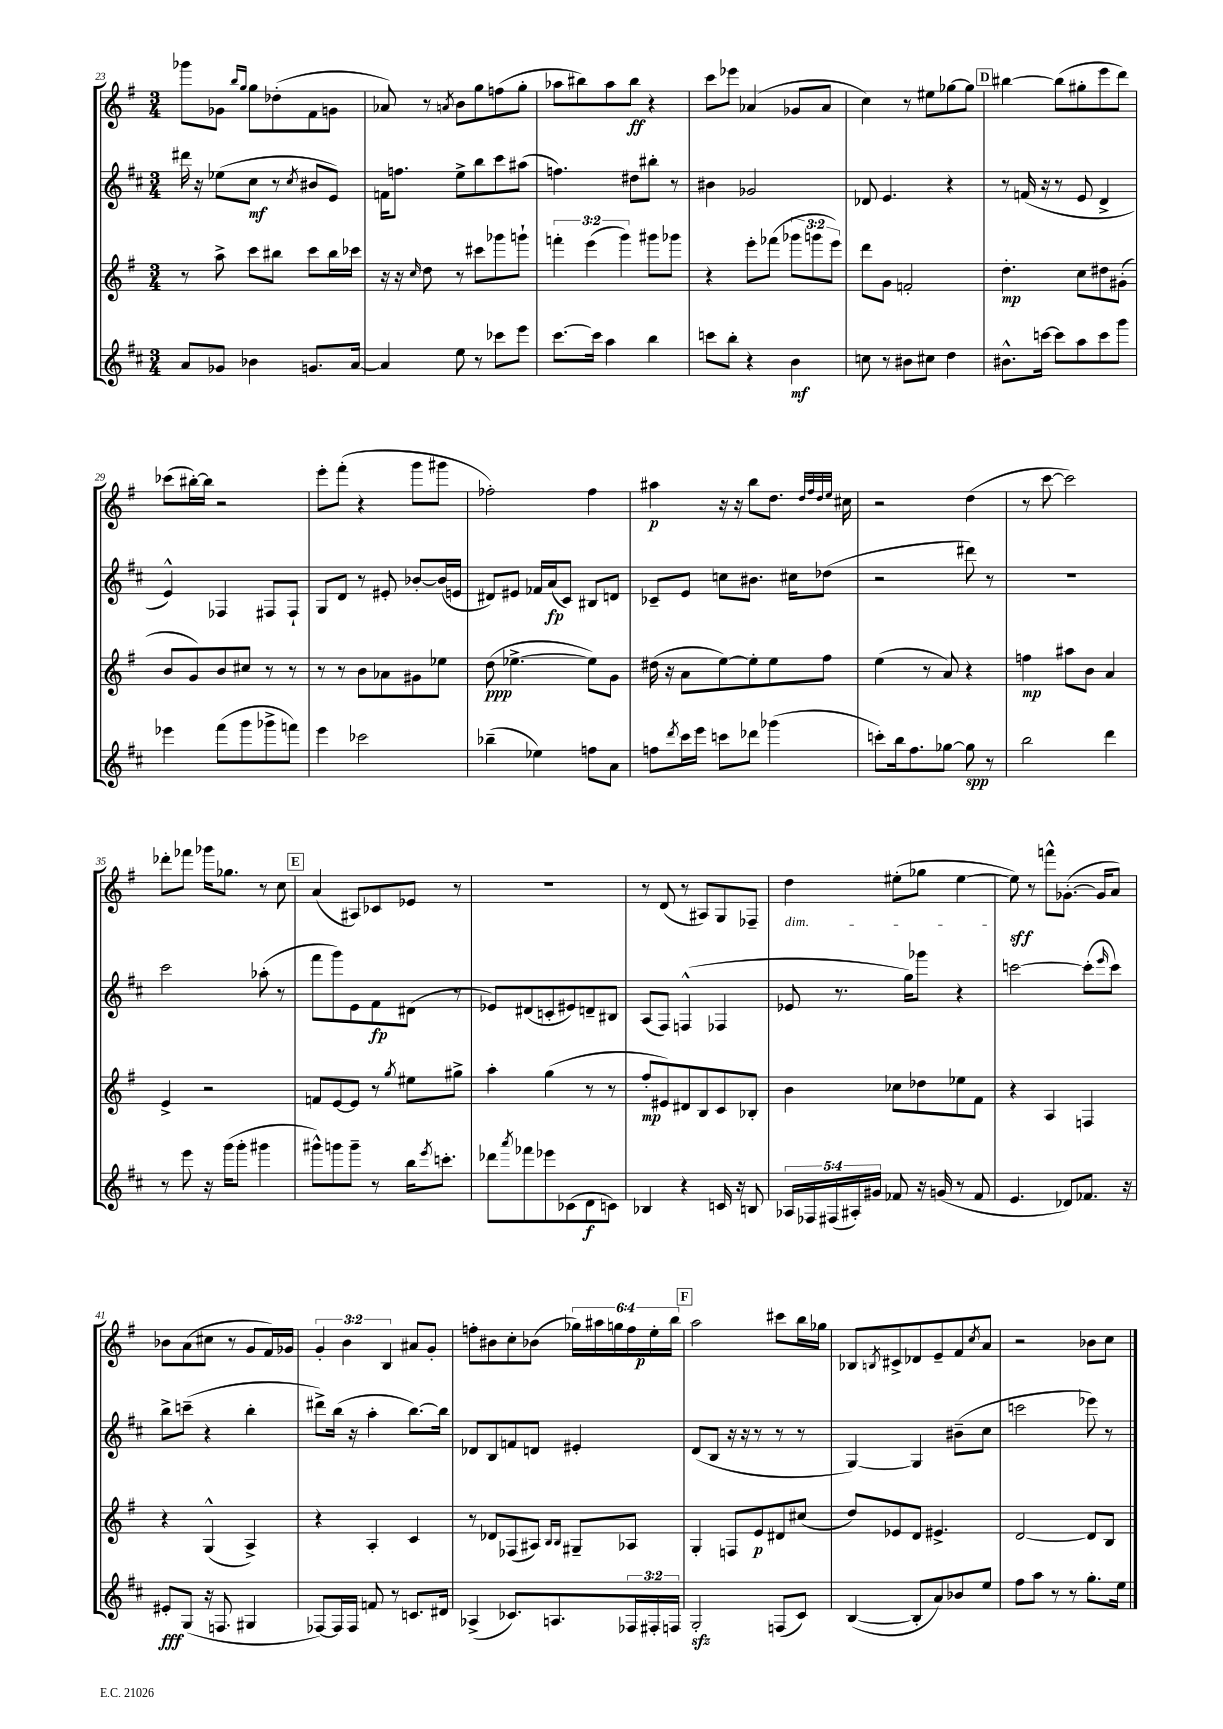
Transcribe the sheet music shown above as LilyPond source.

<<
\new StaffGroup <<
\new Staff = "s0" {
    \clef treble \key g \major \numericTimeSignature \time 3/4 \override Staff.TupletNumber.text = #tuplet-number::calc-fraction-text
    ges'''8 ges'8 \grace { b''16 g''16 } g''8 des''8-.( fis'8 g'8 |
    aes'8) r8 \acciaccatura { a'8 } b'8 g''8 f''8( g''8-. |
    aes''8 bis''8) aes''8 bis''8\ff r4 |
    c'''8 ees'''8 aes'4( ges'8 aes'8 |
    c''4) r8 eis''8 ges''8~ ges''8 |
    \mark \markup { \box "D" } bis''4~ bis''8( gis''8-. e'''8 d'''8) |
    ces'''8( bis''16~-.) bis''16 r2 |
    e'''8-. fis'''8-.( r4 g'''8 gis'''8 |
    fes''2-.) fes''4 |
    ais''4\p r16 r16 b''8 d''8. \grace { d''32 fis''32 d''32 e''32 } cis''16 |
    r2 d''4( |
    r8 c'''8~ c'''2) |
    des'''8-. fes'''8 ges'''16 ges''8. r8 c''8 |
    \mark \markup { \box "E" } a'4( ais8) ces'8 ees'8 r8 |
    R2. |
    r8 d'8( r8 ais8) g8 fes8-- |
    d''4\dim eis''8-.( ges''8 eis''4~ |
    eis''8\sff\!) r8 f'''8-^ ges'8.~-.( ges'16 a'8) |
    bes'8 a'8( cis''8 r8 g'8 fis'16) ges'16 |
    \tuplet 3/2 { g'4-. b'4 b4 } ais'8 g'8-. |
    f''8-. bis'8 c''8-. bes'8( \tuplet 6/4 { ges''16) ais''16 g''16 f''16 e''16-.\p b''16 } |
    \mark \markup { \box "F" } a''2 cis'''8 b''16 ges''16 |
    bes8 \acciaccatura { b8 } cis'8-> des'8 e'8-- fis'8 \acciaccatura { c''8 } a'8 |
    r2 bes'8 c''8 \bar "|." |
}
\new Staff = "s1" {
    \clef treble \key d \major \numericTimeSignature \time 3/4
    dis'''16 r16 ees''8( cis''8\mf r8 \acciaccatura { cis''8 } bis'8 e'8) |
    f'16 f''8. e''8-> b''8 cis'''8 ais''8( |
    f''4.) dis''8 bis''8-. r8 |
    bis'4 ges'2 |
    des'8 e'4. r4 |
    \mark \markup { \box "D" } r8 f'16( r16 r8 e'8 d'4-> |
    e'4-^) fes4 fis8 fis8-! |
    g8 d'8 r8 eis'8-. bes'8~-. bes'16( e'16 |
    dis'8) eis'8 fes'16 a'16\fp( cis'8) bis8 d'8 |
    ces'8-- e'8 c''8 bis'8. cis''16 des''8( |
    r2 dis'''8) r8 |
    R2. |
    cis'''2 aes''8-.( r8 |
    \mark \markup { \box "E" } fis'''8 g'''8) e'8 fis'8\fp dis'8( r8 |
    ees'8) dis'8( c'8-. eis'8) d'8-- bis8 |
    a8( fis8) f4-^( fes4 |
    ees'8 r8. g''16) ges'''8 r4 |
    c'''2~ c'''8-.( \grace { e'''16 } c'''8) |
    b''8-> c'''8--( r4 b''4-. |
    dis'''8->) b''16( r16 a''4-. b''8.~) b''16 |
    des'8 b8 f'8 d'8 eis'4-. |
    \mark \markup { \box "F" } d'8( b8 r16 r16 r8 r8 r8 |
    g4~) g4 bis'8--( cis''8 |
    c'''2 ees'''8) r8 \bar "|." |
}
\new Staff = "s2" {
    \clef treble \key g \major \numericTimeSignature \time 3/4 \override Staff.TupletNumber.text = #tuplet-number::calc-fraction-text
    r8 a''8-> c'''8 bis''8 c'''8 bis''16 ces'''16 |
    r16 r16 \grace { c''16 } d''8 r8 cis'''8 ges'''8 g'''8-! |
    \tuplet 3/2 { f'''4-. e'''4( g'''4) } gis'''8 ges'''8 |
    r4 e'''8-. fes'''8( \tuplet 3/2 { ges'''8 g'''8 e'''8) } |
    d'''8 g'8 f'2-. |
    \mark \markup { \box "D" } d''4.-.\mp c''8 dis''8 gis'8-.( |
    b'8 g'8) b'8 cis''8 r8 r8 |
    r8 r8 b'8 aes'8 gis'8 ees''8 |
    d''8\ppp( ees''4.~-> ees''8) g'8 |
    dis''16( r16 a'8 e''8~) e''8-. e''8 fis''8 |
    e''4( r8 a'8) r4 |
    f''4\mp ais''8 b'8 a'4 |
    e'4-> r2 |
    \mark \markup { \box "E" } f'8 e'8~ e'8 r8 \acciaccatura { g''8 } eis''8 gis''8-> |
    a''4-. g''4( r8 r8 |
    fis''8-.\mp eis'8) dis'8 b8 c'8 bes8-. |
    b'4 ces''8 des''8 ees''8 fis'8 |
    r4 a4 f4 |
    r4 g4-^( a4->) |
    r4 a4-. c'4 |
    r8 des'8 fes8( ais8) \grace { b16 b16 } gis8-- aes8 |
    \mark \markup { \box "F" } g4-. f8 e'8\p dis'8 cis''8( |
    d''8) ees'8 d'8 eis'4.-> |
    d'2~ d'8 b8 \bar "|." |
}
\new Staff = "s3" {
    \clef treble \key d \major \numericTimeSignature \time 3/4 \override Staff.TupletNumber.text = #tuplet-number::calc-fraction-text
    a'8 ges'8 bes'4 g'8. a'16~ |
    a'4 e''8 r8 ces'''8 e'''8 |
    cis'''8.~ cis'''16 a''4 b''4 |
    c'''8 b''8-. r4 b'4\mf |
    c''8 r8 bis'8 cis''8 d''4 |
    \mark \markup { \box "D" } bis'8.-^ c'''16~ c'''8 a''8 c'''8 g'''8 |
    ees'''4 fis'''8( g'''8 ges'''8-> f'''8) |
    e'''4 ces'''2 |
    bes''4--( ees''4) f''8 a'8 |
    f''8 \acciaccatura { d'''8 } cis'''16 e'''16 c'''8 des'''8 ges'''4( |
    c'''8-.) b''16 fis''8. ges''8~ ges''8\spp r8 |
    b''2 d'''4 |
    r8 e'''8 r16 g'''16( g'''8-. gis'''4 |
    \mark \markup { \box "E" } gis'''8-^) g'''8 g'''8-- r8 b''16 \acciaccatura { e'''8 } c'''8.-. |
    des'''8 \acciaccatura { a'''8 } fes'''8 ees'''8 ces'8( d'8\f c'8) |
    bes4 r4 c'16 r16 b8 |
    \tuplet 5/4 { aes16 fes16 fis16( ais16-.) gis'16 } fes'8 r16 g'16( r8 fes'8 |
    e'4. des'8) fes'8. r16 |
    eis'8-.\fff g8( r16 f8. gis4 |
    fes8~) fes16 fes16 f'8 r8 c'8. dis'16 |
    aes4->( ces'8.) a8. \tuplet 3/2 { fes16 fis16-. f16 } |
    \mark \markup { \box "F" } g2-.\sfz f8( cis'8) |
    b4~( b8-. a'8) bes'8 e''8 |
    fis''8 a''8 r8 r8 g''8.-. e''16 \bar "|." |
}
>>
>>
\layout { \context { \Score currentBarNumber = #23 } }
